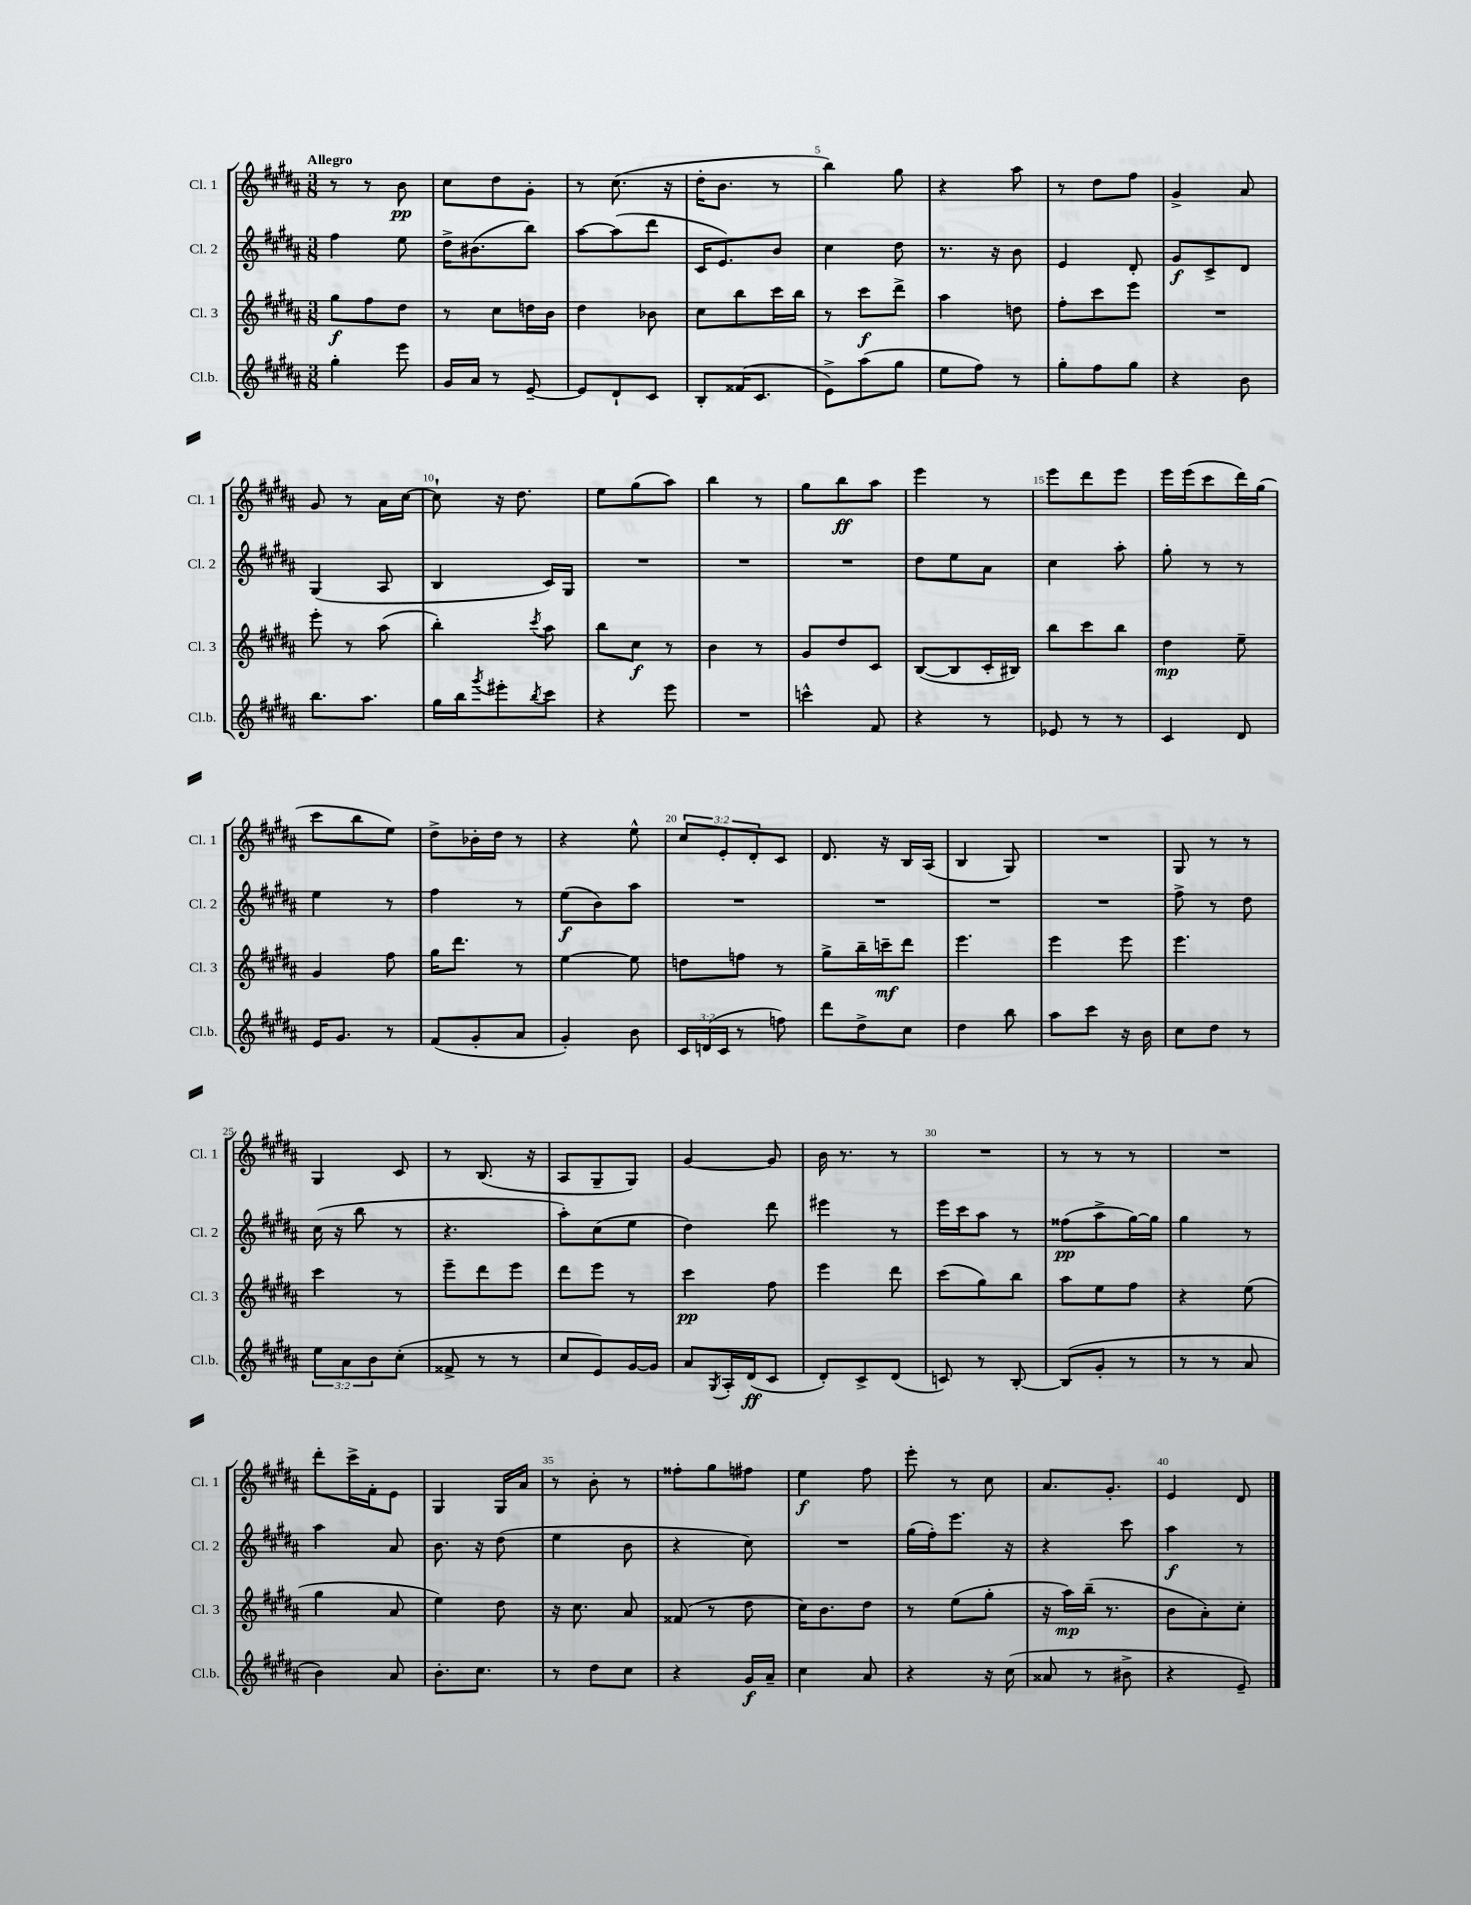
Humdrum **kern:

**kern	**dynam	**kern	**dynam	**kern	**dynam	**kern	**dynam
*part4	*part4	*part3	*part3	*part2	*part2	*part1	*part1
*staff4	*staff4	*staff3	*staff3	*staff2	*staff2	*staff1	*staff1
*I"Cl.b.	*	*I"Cl. 3	*	*I"Cl. 2	*	*I"Cl. 1	*
*I'Cl.b.	*	*I'Cl. 3	*	*I'Cl. 2	*	*I'Cl. 1	*
*clefG2	*	*clefG2	*	*clefG2	*	*clefG2	*
*k[f#c#g#d#a#]	*	*k[f#c#g#d#a#]	*	*k[f#c#g#d#a#]	*	*k[f#c#g#d#a#]	*
*M3/8	*	*M3/8	*	*M3/8	*	*M3/8	*
=1	=1	=1	=1	=1	=1	=1	=1
!	!	!	!	!	!	!LO:TX:a:B:t=Allegro	!
4gg#'\	.	8gg#\L	f	4ff#\	.	8r	.
.	.	8ff#\	.	.	.	8r	.
8eee\	.	8dd#\J	.	8ee\	.	8b\	pp
=2	=2	=2	=2	=2	=2	=2	=2
16g#/LL	.	8r	.	16dd#^\KL	.	8cc#\L	.
16a#/JJ	.	.	.	(8.b#X\	.	.	.
8r	.	8cc#\L	.	.	.	8dd#\	.
[8e~/	.	16ddn\L	.	8bb\J)	.	8g#'\J	.
.	.	16b\JJ	.	.	.	.	.
=3	=3	=3	=3	=3	=3	=3	=3
8e/L]	.	4dd#\	.	[8aa#\L	.	8r	.
8d#`/	.	.	.	(8aa#\]	.	(8.cc#\	.
8c#/J	.	8b-X\	.	8ddd#\J	.	.	.
.	.	.	.	.	.	16r	.
=4	=4	=4	=4	=4	=4	=4	=4
8B'/L	.	8cc#\L	.	16c#/KL	.	16dd#'\KL	.
.	.	.	.	8.e/)	.	8.b\J	.
(16f##X/K	.	8bb\	.	.	.	.	.
8.c#/J	.	.	.	.	.	.	.
.	.	16ccc#\L	.	8b/J	.	8r	.
.	.	16bb\JJ	.	.	.	.	.
=5	=5	=5	=5	=5	=5	=5	=5
8e^\L)	.	8r	.	4cc#\	.	4bb\)	.
(8aa#\	.	8ccc#\L	f	.	.	.	.
8gg#\J	.	8ddd#^\J	.	8dd#\	.	8gg#\	.
=6	=6	=6	=6	=6	=6	=6	=6
8ee\L	.	4aa#\	.	8.r	.	4r	.
8ff#\J)	.	.	.	.	.	.	.
.	.	.	.	16r	.	.	.
8r	.	8ddn\	.	8b\	.	8aa#\	.
=7	=7	=7	=7	=7	=7	=7	=7
8gg#'\L	.	8ff#'\L	.	4e/	.	8r	.
8ff#\	.	8ccc#\	.	.	.	8dd#\L	.
8gg#\J	.	8eee\J	.	8d#'/	.	8ff#\J	.
=8	=8	=8	=8	=8	=8	=8	=8
4r	.	4.r	.	8g#/L	f	4g#^/	.
.	.	.	.	8c#^/	.	.	.
8b\	.	.	.	8d#/J	.	8a#/	.
!!LO:LB:g=z
=9	=9	=9	=9	=9	=9	=9	=9
8.bb\L	.	8eee'\	.	(4G#/	.	8g#/	.
.	.	8r	.	.	.	8r	.
8.aa#\J	.	.	.	.	.	.	.
.	.	(8aa#\	.	8A#/	.	16a#\LL	.
.	.	.	.	.	.	[16cc#\JJ	.
=10	=10	=10	=10	=10	=10	=10	=10
16gg#\LL	.	4bb'\)	.	4B/	.	8cc#`\]	.
16bb\J	.	.	.	.	.	.	.
8qggg#/	.	.	.	.	.	.	.
8eee#X'\	.	.	.	.	.	16r	.
.	.	.	.	.	.	8.dd#\	.
8qbb/	.	8qccc#/	.	.	.	.	.
8ccc#\J	.	8aa#\	.	16c#/LL)	.	.	.
.	.	.	.	16G#/JJ	.	.	.
=11	=11	=11	=11	=11	=11	=11	=11
4r	.	8bb\L	.	4.r	.	8ee\L	.
.	.	8cc#\J	f	.	.	(8gg#\	.
8eee\	.	8r	.	.	.	8aa#\J)	.
=12	=12	=12	=12	=12	=12	=12	=12
4.r	.	4b\	.	4.r	.	4bb\	.
.	.	8r	.	.	.	8r	.
=13	=13	=13	=13	=13	=13	=13	=13
4cccn^^\	.	8g#/L	.	4.r	.	8gg#\L	.
.	.	8dd#/	.	.	.	8bb\	ff
8f#/	.	8c#/J	.	.	.	8aa#\J	.
=14	=14	=14	=14	=14	=14	=14	=14
4r	.	([8B/L	.	8dd#\L	.	4eee\	.
.	.	8B/]	.	8ee\	.	.	.
8r	.	16c#'/L	.	8a#\J	.	8r	.
.	.	16B#X/JJ)	.	.	.	.	.
=15	=15	=15	=15	=15	=15	=15	=15
8e-X/	.	8bb\L	.	4cc#\	.	8eee\L	.
8r	.	8ccc#\	.	.	.	8ddd#\	.
8r	.	8bb\J	.	8aa#'\	.	8eee\J	.
=16	=16	=16	=16	=16	=16	=16	=16
4c#/	.	4dd#\	mp	8gg#'\	.	16eee\LL	.
.	.	.	.	.	.	(16eee\J	.
.	.	.	.	8r	.	8ccc#\	.
8d#/	.	8ee~\	.	8r	.	16ddd#\L)	.
.	.	.	.	.	.	(16gg#\JJ	.
!!LO:LB:g=z
=17	=17	=17	=17	=17	=17	=17	=17
16e/KL	.	4g#/	.	4ee\	.	8ccc#\L	.
8.g#/J	.	.	.	.	.	.	.
.	.	.	.	.	.	8bb\	.
8r	.	8ff#\	.	8r	.	8ee\J)	.
=18	=18	=18	=18	=18	=18	=18	=18
(8f#/L	.	16gg#\KL	.	4ff#\	.	8dd#^\L	.
.	.	8.ddd#\J	.	.	.	.	.
8g#'/	.	.	.	.	.	16b-X'\L	.
.	.	.	.	.	.	16dd#\JJ	.
8a#/J	.	8r	.	8r	.	8r	.
=19	=19	=19	=19	=19	=19	=19	=19
4g#'/)	.	[4ee\	.	(8ee\L	f	4r	.
.	.	.	.	8b\)	.	.	.
8b\	.	8ee\]	.	8aa#\J	.	8ee^^\	.
=20	=20	=20	=20	=20	=20	=20	=20
24c#/LL	.	8ddn\L	.	4.r	.	12cc#/L	.
(24dn/	.	.	.	.	.	.	.
24c#/JJ	.	.	.	.	.	12e'/	.
8r	.	8ffn\J	.	.	.	.	.
.	.	.	.	.	.	12d#'/	.
8ffn\)	.	8r	.	.	.	8c#/J	.
=21	=21	=21	=21	=21	=21	=21	=21
8ddd#\L	.	8gg#^\L	.	4.r	.	8.d#/	.
8dd#^\	.	16bb~\L	.	.	.	.	.
.	.	16cccn~\J	mf	.	.	16r	.
8cc#\J	.	8ddd#\J	.	.	.	16B/LL	.
.	.	.	.	.	.	(16A#/JJ	.
=22	=22	=22	=22	=22	=22	=22	=22
4dd#\	.	4.eee\	.	4.r	.	4B/	.
8bb\	.	.	.	.	.	8G#/)	.
=23	=23	=23	=23	=23	=23	=23	=23
8aa#\L	.	4eee\	.	4.r	.	4.r	.
8ccc#\J	.	.	.	.	.	.	.
16r	.	8eee\	.	.	.	.	.
16b\	.	.	.	.	.	.	.
=24	=24	=24	=24	=24	=24	=24	=24
8cc#\L	.	4.eee\	.	8ff#^\	.	8G#/	.
8dd#\J	.	.	.	8r	.	8r	.
8r	.	.	.	8dd#\	.	8r	.
!!LO:LB:g=z
=25	=25	=25	=25	=25	=25	=25	=25
12ee\L	.	4ccc#\	.	(16cc#\	.	4G#/	.
.	.	.	.	16r	.	.	.
12a#\	.	.	.	.	.	.	.
.	.	.	.	8bb\	.	.	.
12b\	.	.	.	.	.	.	.
(8cc#'\J	.	8r	.	8r	.	8c#/	.
=26	=26	=26	=26	=26	=26	=26	=26
8f##X^/	.	8eee~\L	.	4.r	.	8r	.
8r	.	8ddd#\	.	.	.	(8.B/	.
8r	.	8eee\J	.	.	.	.	.
.	.	.	.	.	.	16r	.
=27	=27	=27	=27	=27	=27	=27	=27
8cc#/L	.	8ddd#\L	.	8aa#'\L)	.	8A#/L	.
8e/)	.	8eee\J	.	(8cc#\	.	8G#~/	.
[16g#/L	.	8r	.	8ee\J	.	8G#/J)	.
16g#/JJ]	.	.	.	.	.	.	.
=28	=28	=28	=28	=28	=28	=28	=28
8a#/L	.	4ccc#\	pp	4dd#\)	.	[4g#/	.
8qG#/	.	.	.	.	.	.	.
16A#'/L	.	.	.	.	.	.	.
(16d#/J	ff	.	.	.	.	.	.
8c#/J	.	8ff#\	.	8ddd#\	.	8g#/]	.
=29	=29	=29	=29	=29	=29	=29	=29
8d#'/L)	.	4eee\	.	4eee#X\	.	16b\	.
.	.	.	.	.	.	8.r	.
8c#^/	.	.	.	.	.	.	.
(8d#/J	.	8ddd#\	.	8r	.	8r	.
=30	=30	=30	=30	=30	=30	=30	=30
8cn/)	.	(8ccc#\L	.	16eee\LL	.	4.r	.
.	.	.	.	16ccc#\J	.	.	.
8r	.	8gg#\)	.	8aa#\J	.	.	.
[8B'/	.	8bb\J	.	8r	.	.	.
=31	=31	=31	=31	=31	=31	=31	=31
(8B/L]	.	8aa#\L	.	(8ff##X\L	pp	8r	.
8g#'/J	.	8ee\	.	8aa#^\	.	8r	.
8r	.	8ff#\J	.	[16gg#\L)	.	8r	.
.	.	.	.	16gg#\JJ]	.	.	.
=32	=32	=32	=32	=32	=32	=32	=32
8r	.	4r	.	4gg#\	.	4.r	.
8r	.	.	.	.	.	.	.
8a#/	.	(8ee\	.	8r	.	.	.
!!LO:LB:g=z
=33	=33	=33	=33	=33	=33	=33	=33
4b\)	.	4gg#\	.	4aa#\	.	8ddd#'\L	.
.	.	.	.	.	.	16ccc#^\L	.
.	.	.	.	.	.	16f#'\J	.
8a#/	.	8a#/	.	8a#/	.	8e\J	.
=34	=34	=34	=34	=34	=34	=34	=34
8.b'\L	.	4ee\)	.	8.b\	.	4G#/	.
8.cc#\J	.	.	.	16r	.	.	.
.	.	8dd#\	.	(8dd#\	.	16G#/LL	.
.	.	.	.	.	.	16a#/JJ	.
=35	=35	=35	=35	=35	=35	=35	=35
8r	.	16r	.	4ee\	.	8r	.
.	.	8.cc#\	.	.	.	.	.
8dd#\L	.	.	.	.	.	8b'\	.
8cc#\J	.	8a#/	.	8b\	.	8r	.
=36	=36	=36	=36	=36	=36	=36	=36
4r	.	(8f##X/	.	4r	.	8ff##X'\L	.
.	.	8r	.	.	.	8gg#\	.
16g#/LL	f	8dd#\	.	8cc#\)	.	8ff#X\J	.
16a#~/JJ	.	.	.	.	.	.	.
=37	=37	=37	=37	=37	=37	=37	=37
4cc#\	.	16cc#\KL)	.	4.r	.	4ee\	f
.	.	8.b\	.	.	.	.	.
8a#/	.	8dd#\J	.	.	.	8ff#\	.
=38	=38	=38	=38	=38	=38	=38	=38
4r	.	8r	.	(16gg#\LL	.	8eee'\	.
.	.	.	.	16ff#'\J)	.	.	.
.	.	(8ee\L	.	8.eee\J	.	8r	.
16r	.	8gg#'\J	.	.	.	8cc#\	.
(16cc#\	.	.	.	16r	.	.	.
=39	=39	=39	=39	=39	=39	=39	=39
8a##X/	.	16r	.	4r	.	8.a#/L	.
.	.	16aa#\LL)	mp	.	.	.	.
8r	.	(16bb~\JJ	.	.	.	.	.
.	.	8.r	.	.	.	8.g#'/J	.
8b#X^\	.	.	.	8ccc#\	.	.	.
=40	=40	=40	=40	=40	=40	=40	=40
4r	.	8b\L	.	4aa#\	f	4e/	.
.	.	8a#'\)	.	.	.	.	.
8e~/)	.	8cc#'\J	.	8r	.	8d#/	.
==	==	==	==	==	==	==	==
*-	*-	*-	*-	*-	*-	*-	*-
